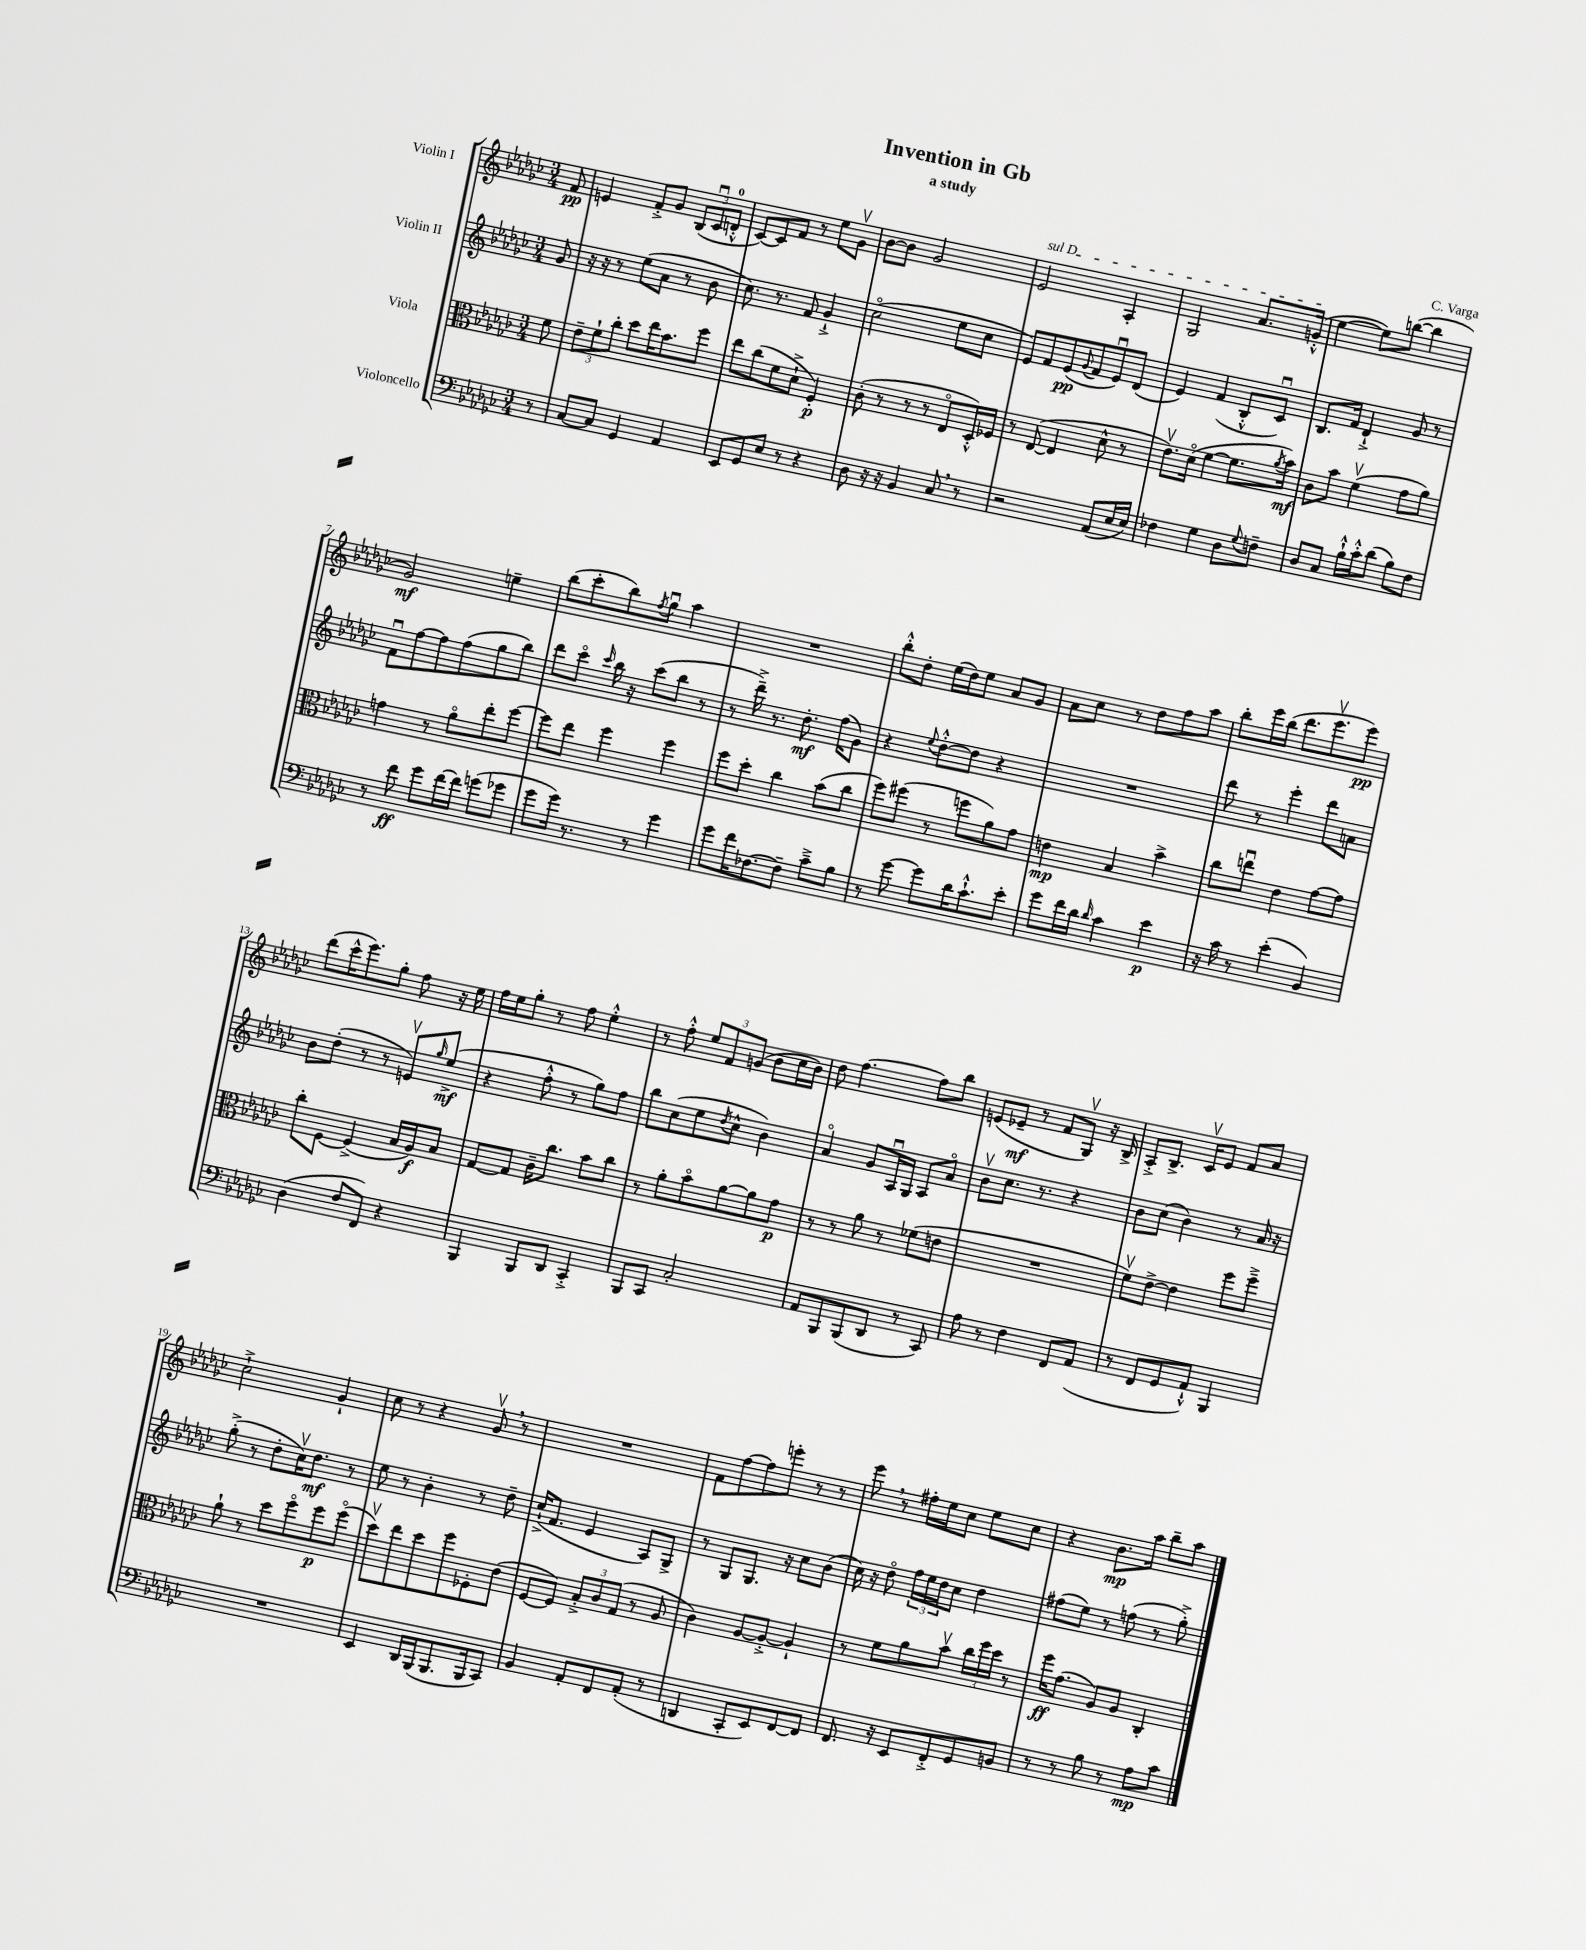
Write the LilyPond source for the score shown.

\header { title = "Invention in Gb" composer = "C. Varga" subtitle = "a study" }
<<
\new StaffGroup <<
\new Staff = "s0" \with { instrumentName = "Violin I" } {
    \clef treble \key ges \major \numericTimeSignature \time 3/4 \partial 8
    f'8\pp |
    e'4 f'8-.-> ges'8 \tuplet 3/2 { bes8( ces'8\downbow d'8-0-.-^ } |
    ces'8~) ces'8 f'8 r8 ees''8 ges'8\upbow |
    bes'8~ bes'8 ges'2 |
    \once \override TextSpanner.bound-details.left.text = \markup { \italic "sul D" } ees'2\startTextSpan aes4-. |
    ges2 aes'8. g'16-.-^\stopTextSpan( |
    ees''4~ ees''8) b''8~( b''4 |
    ges'2\mf) e''4-- |
    bes''8( ces'''8-. bes''8) \acciaccatura { f''8 } ges''8\downbow aes''4 |
    R2. |
    bes''8-.-^ des''8-. ees''16( des''16) ees''8 aes'8 ges'8 |
    aes'8 ces''8 r8 des''8 f''8 aes''8 |
    bes''8-. ees'''16 bes''16( des'''8. ees'''8.\upbow ees'''8\pp) |
    des'''8( ces'''16-^ ees'''8.) ges''8-. f''8 r16 ees''16 |
    f''16 ees''16 ges''8-. r8 f''8 ees''4-.-^ |
    r8 f''8-.-^ \tuplet 3/2 { ees''8 f'8 g'8( } bes'8 ces''16 bes'16) |
    des''8 f''4.~ f''8 bes''8 |
    e'8( ees'8--\mf r8 f'8 ges8\upbow) r16 bes16-> |
    aes8-.-> bes8.-> ces'16\upbow ees'8 f'8 aes'8 |
    ces''2-!-> ges'4-! |
    ces''8 r8 r4 ges'8\upbow \breathe r8 |
    R2. |
    f'8 f''8~ f''8 e'''8-. r8 r8 |
    ees'''8 \breathe r8 fis''16-. ees''16 ces''8 ees''8 ces''8 |
    r4 bes'8.\mp aes''16 bes''8-- aes''8 \bar "|." |
}
\new Staff = "s1" \with { instrumentName = "Violin II" } {
    \clef treble \key ges \major \numericTimeSignature \time 3/4 \partial 8
    ges'8 |
    r16 r16 r8 ees''8( aes'8 r8 bes'8 |
    ces''8.) r8. f'8 ges'4-!-> |
    ces''2\flageolet( ees''8 ces''8 |
    ees'8) f'8 ees'8\pp( \appoggiatura { ges'8 } f'8 ees'8\downbow) des'8( |
    ees'4) f'4( bes8-.-^ ces'8\downbow) |
    bes8. f'16 des'4-!-> ges'8 r8 |
    f'8\downbow f''8~ f''8 f''8( ges''8 bes''8) |
    des'''8 ces'''8\flageolet \grace { ces'''16 } bes''16 r16 ces'''8( bes''8 r8 |
    r8 des'''16--->) r8. des''8.-.\mf f''16( ges'8) |
    r4 \appoggiatura { ees''8 } des''8~-.-^ des''8 r4 |
    R2. |
    des'''8 r8 ees'''4-. des'''8 a'8 |
    bes'8 des''8-.( r8 r8 e'8\upbow) \grace { ges''16 } ees''8->\mf( |
    r4 f''8-.-^ r8 ges''8) f''8 |
    bes''8 ces''8( ees''8 \acciaccatura { des''8 } ces''8-^ bes'4) |
    aes'4\flageolet ges'8 aes16\downbow ges16 aes8 aes'8\flageolet |
    bes'8\upbow ces''8. r8. r4 |
    bes'8 ces''8( bes'4) r8 aes'16 r16 |
    ges''8-.->( r8 des''8-. ces''16\upbow) des''8.\mf r8 |
    ees''8 r8 bes'4-. r8 des''8-- |
    ces''16-!->( f'8. ees'4 aes8) ges8-> |
    r8 ges8 ges8. r16 ces''8 bes'8( |
    ces''16) r16 des''8\flageolet \tuplet 3/2 { f''16 ees''16 des''16 } ces''8 des''4 |
    fis''8( ees''8) r8 f''8( r8 ges''8-.->) \bar "|." |
}
\new Staff = "s2" \with { instrumentName = "Viola" } {
    \clef alto \key ges \major \numericTimeSignature \time 3/4 \partial 8
    f'8 |
    \tuplet 3/2 { ees'8-- f'8-! ces''8-. } des''8 ees''16 bes'8. f''8 |
    ees''8 ces''8( f'8 des'8-!-> f4-.\p) |
    ces'8-.( r8 r8 r8 ees8\flageolet des16-.-^) fes16 |
    r8 ees8~( ees4 des'8-^ r8 |
    ees'8.\upbow) des'16\flageolet( f'4~ f'8. \acciaccatura { aes'8 } bes'16\mf) |
    ces'8 bes'8 f'4\upbow( ges'8 aes'8) |
    g'4 r8 aes'8\flageolet ees''8-. f''8~ |
    f''8 ees''8 f''4 f''4 |
    f''8 des''8-. ces''4 bes'8( ces''8 |
    f''8) fis''8( r8 f''8 aes'8) ges'8 |
    e'4\mp bes4 bes'4-> |
    ces''8 e''8\downbow ees'4 ges'8~ ges'8 |
    ces''8-. f8~ f4->( bes16 aes16\f) bes8 |
    ges8~ ges8 ces'16-- ces''8. bes'8 ces''8 |
    r8 aes'8-. bes'8\flageolet aes'8~ aes'8 ges'8\p |
    r8 r8 aes'8 r8 fes'8( e'8 |
    R2. |
    f'8\upbow) ees'8~-> ees'4 f''8 f''8---> |
    aes'8-! r8 des''8 f''8\flageolet f''8\p f''8\flageolet( |
    des''8\upbow) ees''8 des''8 f''8 fes8-. ees'8( |
    f8~ f8) \tuplet 3/2 { bes8-.-> ces'8 ges8( } r8 aes8 |
    ces'4) aes8~ aes8~-.-> aes4-! |
    r8 f'8 aes'8 bes'8\upbow \tuplet 3/2 { ces''16 f''16 des''16 } r8 |
    f''16\ff ges'8.( aes8) aes8 ces4-. \bar "|." |
}
\new Staff = "s3" \with { instrumentName = "Violoncello" } {
    \clef bass \key ges \major \numericTimeSignature \time 3/4 \partial 8
    r8 |
    ces8~ ces8 ges,4 aes,4 |
    ees,8 ges,8 ees8 r8 r4 |
    des8 r16 r16 bes,4 ces8 \breathe r8 |
    r2 aes,8( ees16 ees16) |
    fes4 ges4 des8 \appoggiatura { ges8 } f8-- |
    des8 ces8 bes16-!-^ ces'16-.-^ des'8( bes8) f8 |
    r8 f'8\ff ges'8 f'16~ f'16 g'8( ges'8 |
    ges'8 ges'16) r8. r8 ges'4 |
    ges'8 f'16 fes8.~ fes8-- ces'8---> bes8 |
    r8 ges'8~ ges'8 des'16 ces'8.-!-^ ees'8-. |
    ges'8 f'16 des'16 \grace { des'16 } ces'4 ees'4\p |
    r16 ces'16 r8 ees'4-.( bes,4) |
    des4( f8 f,8) r4 |
    bes,,4 bes,,8 des,8 ces,4-.-> |
    bes,,8 ces,8 ces2-. |
    aes,8 bes,,8 bes,,8( des,8 r8 ces,8) |
    aes8 r8 f4 f,8 aes,8( |
    r8 f,8 ges,8 aes,8-!-^) bes,,4 |
    R2. |
    ees,4 des,16 bes,,16( bes,,8. bes,,16 ces,8) |
    bes,4 aes,8-. f,8 aes,8-.( r8 |
    d,4 ces,8-. ees,8) f,8~ f,8 |
    f,8. r16 ees,8 f,8-.-> ges,8 b,8 |
    r8 r8 bes8 r8 aes8\mp ces'8 \bar "|." |
}
>>
>>
